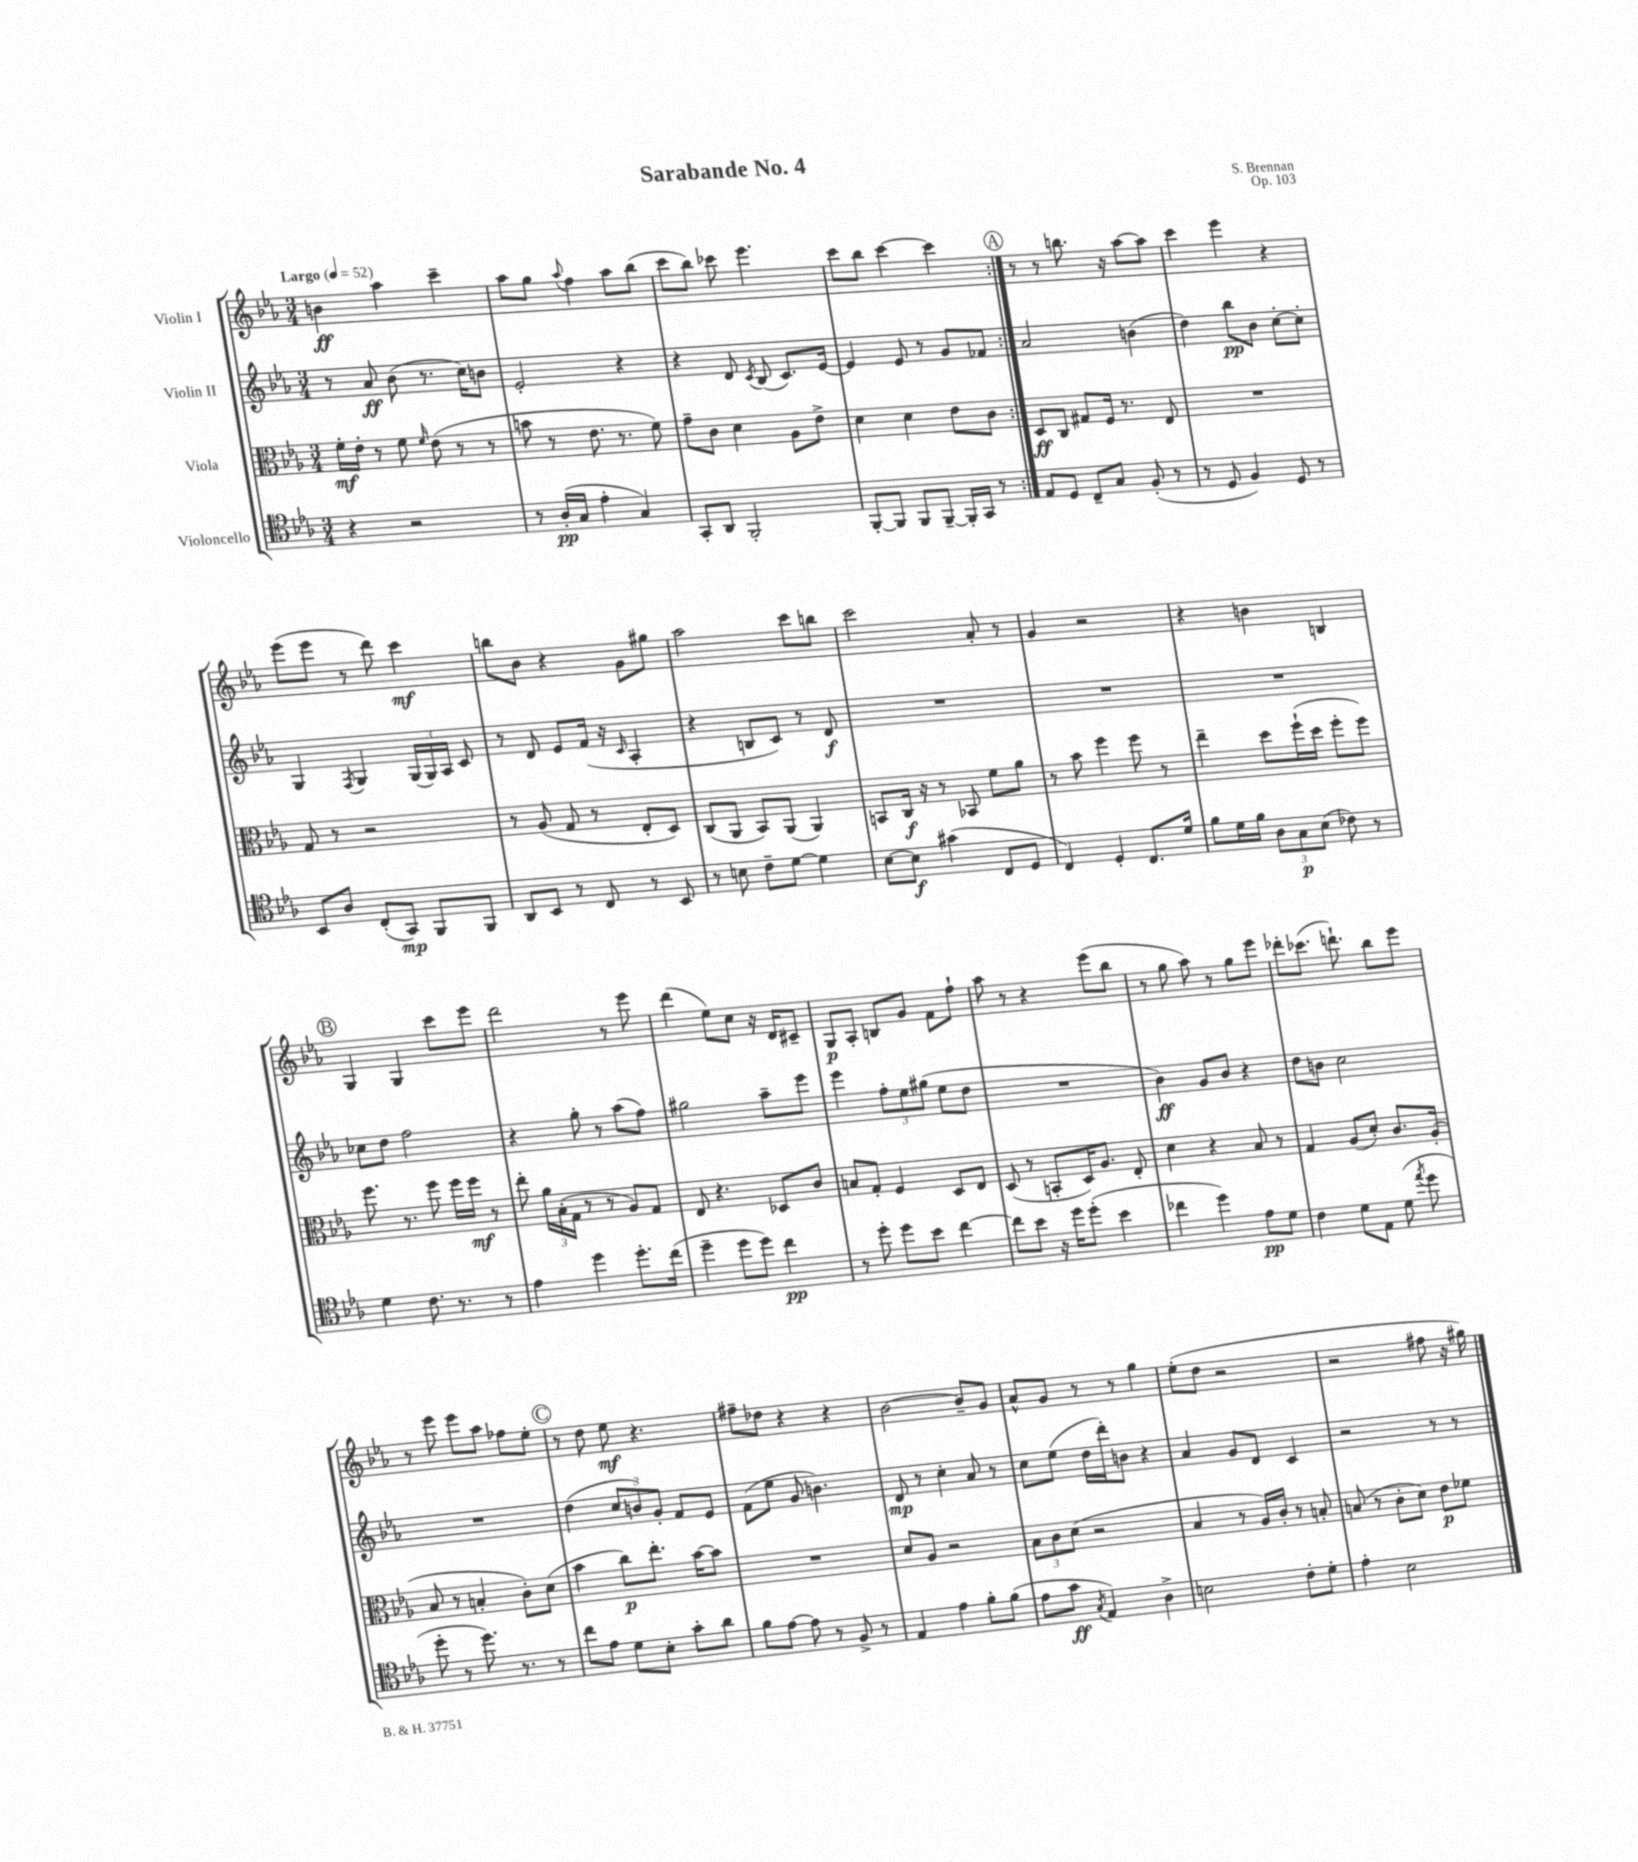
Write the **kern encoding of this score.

**kern	**dynam	**kern	**dynam	**kern	**dynam	**kern	**dynam
*part4	*part4	*part3	*part3	*part2	*part2	*part1	*part1
*staff4	*staff4	*staff3	*staff3	*staff2	*staff2	*staff1	*staff1
*I"Violoncello	*	*I"Viola	*	*I"Violin II	*	*I"Violin I	*
*clefC4	*	*clefC3	*	*clefG2	*	*clefG2	*
*k[b-e-a-]	*	*k[b-e-a-]	*	*k[b-e-a-]	*	*k[b-e-a-]	*
*M3/4	*	*M3/4	*	*M3/4	*	*M3/4	*
*MM52	*	*MM52	*	*MM52	*	*MM52	*
=1	=1	=1	=1	=1	=1	=1	=1
!	!	!	!	!	!	!LO:TX:a:B:t=Largo	!
4r	.	16f'\LL	mf	8r	.	4bn\	ff
.	.	16e-'\JJ	.	.	.	.	.
.	.	8r	.	8a-/	ff	.	.
2r	.	8f\	.	(8b-\	.	4aa-\	.
.	.	16qqf/	.	.	.	.	.
.	.	(8e-\	.	8.r	.	.	.
.	.	8r	.	.	.	4ccc~\	.
.	.	.	.	16cc\KL)	.	.	.
.	.	8r	.	8bn\J	.	.	.
=2	=2	=2	=2	=2	=2	=2	=2
8r	.	8bn\	.	2e-'/	.	8aa-\L	.
(16A-'/LL	pp	8r	.	.	.	8gg\J	.
16G/JJ	.	.	.	.	.	.	.
.	.	.	.	.	.	8qqaa-/	.
4e-'\	.	8.e-\	.	.	.	4ff\	.
.	.	8.r	.	.	.	.	.
4G/)	.	.	.	4r	.	8aa-\L	.
.	.	8f\)	.	.	.	(8bb-\J	.
=3	=3	=3	=3	=3	=3	=3	=3
8GG'/L	.	8g~\L	.	4r	.	8ccc\L	.
8AA-/J	.	8c\J	.	.	.	8bb-\J)	.
2FF'/	.	4d\	.	8d/	.	8ccc-X\	.
.	.	.	.	8qc/	.	.	.
.	.	.	.	(8B-/	.	4.eee-\	.
.	.	8A-\L	.	8.c/L)	.	.	.
.	.	8e-^\J	.	.	.	.	.
.	.	.	.	[16e-/Jk	.	.	.
=4	=4	=4	=4	=4	=4	=4	=4
[8FF'/L	.	4d\	.	4e-/]	.	8ccc\L	.
8FF/J]	.	.	.	.	.	8bb-\J	.
8FF/L	.	4d\	.	8e-/	.	[4ccc\	.
[8FF~/J	.	.	.	8r	.	.	.
16FF'/LL]	.	8e-\L	.	8g/L	.	4ccc\]	.
16GG/JJ	.	.	.	.	.	.	.
8r	.	8c\J	.	8f-X/J	.	.	.
!!LO:REH:place=s1:t=A
=5:|!	=5:|!	=5:|!	=5:|!	=5:|!	=5:|!	=5:|!	=5:|!
8E-/L	.	8D/L	ff	2a-/	.	8r	.
8D/J	.	8C/J	.	.	.	8r	.
8C~/L	.	8G#X/L	.	.	.	8.bbn\	.
8G/J	.	16F/Jk	.	.	.	.	.
.	.	8.r	.	.	.	16r	.
(8F'/	.	.	.	(4bn\	.	[8aa-\L	.
8r	.	8E-/	.	.	.	8aa-\J]	.
=6	=6	=6	=6	=6	=6	=6	=6
8r	.	2.r	.	4dd\)	.	4ccc\	.
8D/	.	.	.	.	.	.	.
4F/)	.	.	.	8bb-\L	pp	4eee-\	.
.	.	.	.	8b-\J	.	.	.
8D/	.	.	.	[8cc'\L	.	4r	.
8r	.	.	.	8cc'\J]	.	.	.
!!LO:LB:g=z
=7	=7	=7	=7	=7	=7	=7	=7
8BB-/L	.	8G/	.	4G/	.	(8eee-\L	.
8A-/J	.	8r	.	.	.	8eee-\J	.
.	.	.	.	8qF/	.	.	.
(8C'/L	.	2r	.	4G/	.	8r	.
8GG/J)	mp	.	.	.	.	8ddd\)	.
8FF/L	.	.	.	(24G/LL	.	4ccc\	mf
.	.	.	.	24G/)	.	.	.
.	.	.	.	24A-/JJ	.	.	.
8FF/J	.	.	.	8c/	.	.	.
=8	=8	=8	=8	=8	=8	=8	=8
8AA-/L	.	8r	.	8r	.	8bbn\L	.
8BB-/J	.	(8A-/	.	8d/	.	8b-\J	.
8r	.	8G/	.	8e-/L	.	4r	.
8C/	.	8r	.	(16f/Jk	.	.	.
.	.	.	.	16r	.	.	.
.	.	.	.	16qqc/	.	.	.
8r	.	8E-'/L	.	4A-'/	.	8g\L	.
8BB-/	.	8D/J)	.	.	.	8gg#X\J	.
=9	=9	=9	=9	=9	=9	=9	=9
8r	.	(8C/L	.	4r	.	2aa-\	.
8Bn\	.	8AA-/J	.	.	.	.	.
8c~\L	.	8BB-/L)	.	8Bn/L	.	.	.
[8d\J	.	(8AA-/J	.	8c/J)	.	.	.
4d\]	.	4AA-/)	.	8r	.	8ccc\L	.
.	.	.	.	8d/	f	8bbn\J	.
=10	=10	=10	=10	=10	=10	=10	=10
[8B-\L	.	8BBn/L	.	2.r	.	2ccc\	.
8B-\J]	f	16C/Jk	f	.	.	.	.
.	.	16r	.	.	.	.	.
(4g#X\	.	8r	.	.	.	.	.
.	.	8BB-X/	.	.	.	.	.
8C/L	.	8f\L	.	.	.	8a-'/	.
8D/J	.	8a-\J	.	.	.	8r	.
=11	=11	=11	=11	=11	=11	=11	=11
4C/)	.	8r	.	2.r	.	4g/	.
.	.	8b-\	.	.	.	.	.
4D'/	.	4ff\	.	.	.	2r	.
8.C/L	.	8ff\	.	.	.	.	.
.	.	8r	.	.	.	.	.
16d/Jk	.	.	.	.	.	.	.
=12	=12	=12	=12	=12	=12	=12	=12
8f\L	.	4ee-~\	.	2.r	.	4r	.
16d\L	.	.	.	.	.	.	.
16f\JJ	.	.	.	.	.	.	.
12A-\L	.	8dd\L	.	.	.	4bn\	.
12G\	p	.	.	.	.	.	.
.	.	(16ff`\L	.	.	.	.	.
(12B-\J	.	.	.	.	.	.	.
.	.	16dd\JJ	.	.	.	.	.
8c-X\)	.	8ff'\L	.	.	.	4Bn/	.
8r	.	8ff\J)	.	.	.	.	.
!!LO:LB:g=z
!!LO:REH:place=s1:t=B
=13	=13	=13	=13	=13	=13	=13	=13
4d\	.	8.ff\	.	8cc-X\L	.	4G/	.
.	.	.	.	8dd\J	.	.	.
.	.	8.r	.	.	.	.	.
8.c\	.	.	.	2ff\	.	4G/	.
.	.	8ff\	.	.	.	.	.
8.r	.	.	.	.	.	.	.
.	.	16ff\LL	.	.	.	8ccc\L	.
.	.	16ff\JJ	mf	.	.	.	.
8r	.	8r	.	.	.	8eee-\J	.
=14	=14	=14	=14	=14	=14	=14	=14
4e-\	.	8ee-'\	.	4r	.	2ddd\	.
.	.	24a-\LL	.	.	.	.	.
.	.	(24B-'\	.	.	.	.	.
.	.	24G\JJ	.	.	.	.	.
4dd\	.	8r	.	8gg'\	.	.	.
.	.	8r	.	8r	.	.	.
8.dd'\L	.	8A-/L)	.	(8aa-\L	.	8r	.
.	.	8G/J	.	8ff\J)	.	8eee-\	.
(16cc\Jk	.	.	.	.	.	.	.
=15	=15	=15	=15	=15	=15	=15	=15
4dd~\	.	8E-/	.	2gg#X\	.	(4ddd\	.
.	.	4.r	.	.	.	.	.
8dd\L	.	.	.	.	.	8ee-\L)	.
8dd\J)	.	.	.	.	.	8cc\J	.
4cc\	pp	8D-X/L	.	8aa-~\L	.	16r	.
.	.	.	.	.	.	16d/KL	.
.	.	8c/J	.	8eee-\J	.	8c#X~/J	.
=16	=16	=16	=16	=16	=16	=16	=16
8r	.	8Bn/L	.	4eee-\	.	8G/L	p
8dd'\	.	8G'/J	.	.	.	8A-'/J	.
8dd\L	.	4F/	.	12ff'\L	.	8Bn/L	.
.	.	.	.	12ee-\	.	.	.
8b-\J	.	.	.	.	.	8g/J	.
.	.	.	.	(12gg#X\J	.	.	.
[4cc\	.	8D/L	.	8ee-\L	.	8f\L	.
.	.	8E-/J	.	8dd\J	.	8ff`\J	.
=17	=17	=17	=17	=17	=17	=17	=17
8cc\L]	.	(8D/	.	2.r	.	8aa-\	.
8b-\J	.	8r	.	.	.	8r	.
16r	.	8BBn'/L	.	.	.	4r	.
16dd\KL	.	.	.	.	.	.	.
(8dd'\J	.	16D/K)	.	.	.	.	.
.	.	8.A-/J	.	.	.	.	.
4b-\	.	.	.	.	.	(8eee-\L	.
.	.	8E-'/	.	.	.	8bb-\J	.
=18	=18	=18	=18	=18	=18	=18	=18
4cc-X\	.	4d\	.	4b-\)	ff	8r	.
.	.	.	.	.	.	8gg\	.
4dd\)	.	4r	.	8g/L	.	8aa-\)	.
.	.	.	.	8b-/J	.	8r	.
8e-\L	pp	8B-/	.	4r	.	8gg\L	.
8d\J	.	8r	.	.	.	8eee-\J	.
=19	=19	=19	=19	=19	=19	=19	=19
4c\	.	4G/	.	8dd\L	.	8ddd-X'\L	.
.	.	.	.	8bn\J	.	(8.ccc-X\J	.
8d\L	.	(8A-/L	.	2cc\	.	.	.
.	.	.	.	.	.	8.dddn`\)	.
8E-\J	.	8d'/J)	.	.	.	.	.
(8d\	.	8.c/L	.	.	.	8bb-\L	.
8qee-/	.	.	.	.	.	.	.
8dd\	.	.	.	.	.	8eee-\J	.
.	.	(16A-'/Jk	.	.	.	.	.
!!LO:LB:g=z
=20	=20	=20	=20	=20	=20	=20	=20
8dd'\	.	8B-/	.	2.r	.	8r	.
8r	.	8r	.	.	.	8eee-\	.
8.dd\)	.	4Bn'/	.	.	.	8eee-\L	.
.	.	.	.	.	.	8aa-\J	.
8.r	.	.	.	.	.	.	.
.	.	8c'\L)	.	.	.	8ff-X\L	.
8r	.	(8d\J	.	.	.	8ee-'\J	.
!!LO:REH:place=s1:t=C
=21	=21	=21	=21	=21	=21	=21	=21
8cc\L	.	4b-\	.	(4dd\	.	8r	.
8e-\J	.	.	.	.	.	8dd\	.
8d\L	.	8cc\L)	p	12cc/L	.	8ee-\	mf
.	.	.	.	12bn/)	.	.	.
8B-'\J	.	8.ee-'\J	.	.	.	4.r	.
.	.	.	.	12g'/J	.	.	.
8g'\L	.	.	.	8f/L	.	.	.
.	.	[16b-\KL	.	.	.	.	.
8a-\J	.	8b-\J]	.	8e-/J	.	.	.
=22	=22	=22	=22	=22	=22	=22	=22
8f\L	.	2.r	.	(8f\L	.	8ff#X~\L	.
[8e-\J	.	.	.	8ee-\J	.	8dd-X\J	.
8e-\]	.	.	.	8g/	.	4r	.
8r	.	.	.	4.bn\)	.	.	.
8F^/	.	.	.	.	.	4r	.
8r	.	.	.	.	.	.	.
=23	=23	=23	=23	=23	=23	=23	=23
4E-/	.	8d/L	.	8d/	mp	[2b-\	.
.	.	8A-/J	.	8r	.	.	.
4e-\	.	2r	.	4cc'\	.	.	.
8f'\L	.	.	.	8a-/	.	8b-~/L]	.
(8f\J	.	.	.	8r	.	8g/J	.
=24	=24	=24	=24	=24	=24	=24	=24
8e-\L	.	12B-\L	.	8cc\L	.	8a-^^/L	.
.	.	12c\	.	.	.	.	.
8g\J	ff	.	.	(8ee-\J	.	8g/J	.
.	.	(12d\J	.	.	.	.	.
8qG/	.	.	.	.	.	.	.
4E-/)	.	2r	.	16dd\LL	.	8r	.
.	.	.	.	16ddd'\J)	.	.	.
.	.	.	.	8bn\J	.	8r	.
4A-^\	.	.	.	4r	.	4gg\	.
=25	=25	=25	=25	=25	=25	=25	=25
2Bn\	.	4B-/	.	4a-/	.	(8ee-'\L	.
.	.	.	.	.	.	8dd\J	.
.	.	8r	.	8g/L	.	2r	.
.	.	16A-/LL)	.	8d/J	.	.	.
.	.	16c'/JJ	.	.	.	.	.
8c'\L	.	8r	.	4c/	.	.	.
8d'\J	.	8Bn'/	.	.	.	.	.
=26	=26	=26	=26	=26	=26	=26	=26
4e-'\	.	(8Bn/	.	2r	.	2r	.
.	.	8r	.	.	.	.	.
2B-\	.	8c'\L	.	.	.	.	.
.	.	8d\J)	.	.	.	.	.
.	.	8e-\L	p	8r	.	8ff#X\	.
.	.	8f-X\J	.	8r	.	16r	.
.	.	.	.	.	.	16gg#X\)	.
==	==	==	==	==	==	==	==
*-	*-	*-	*-	*-	*-	*-	*-
